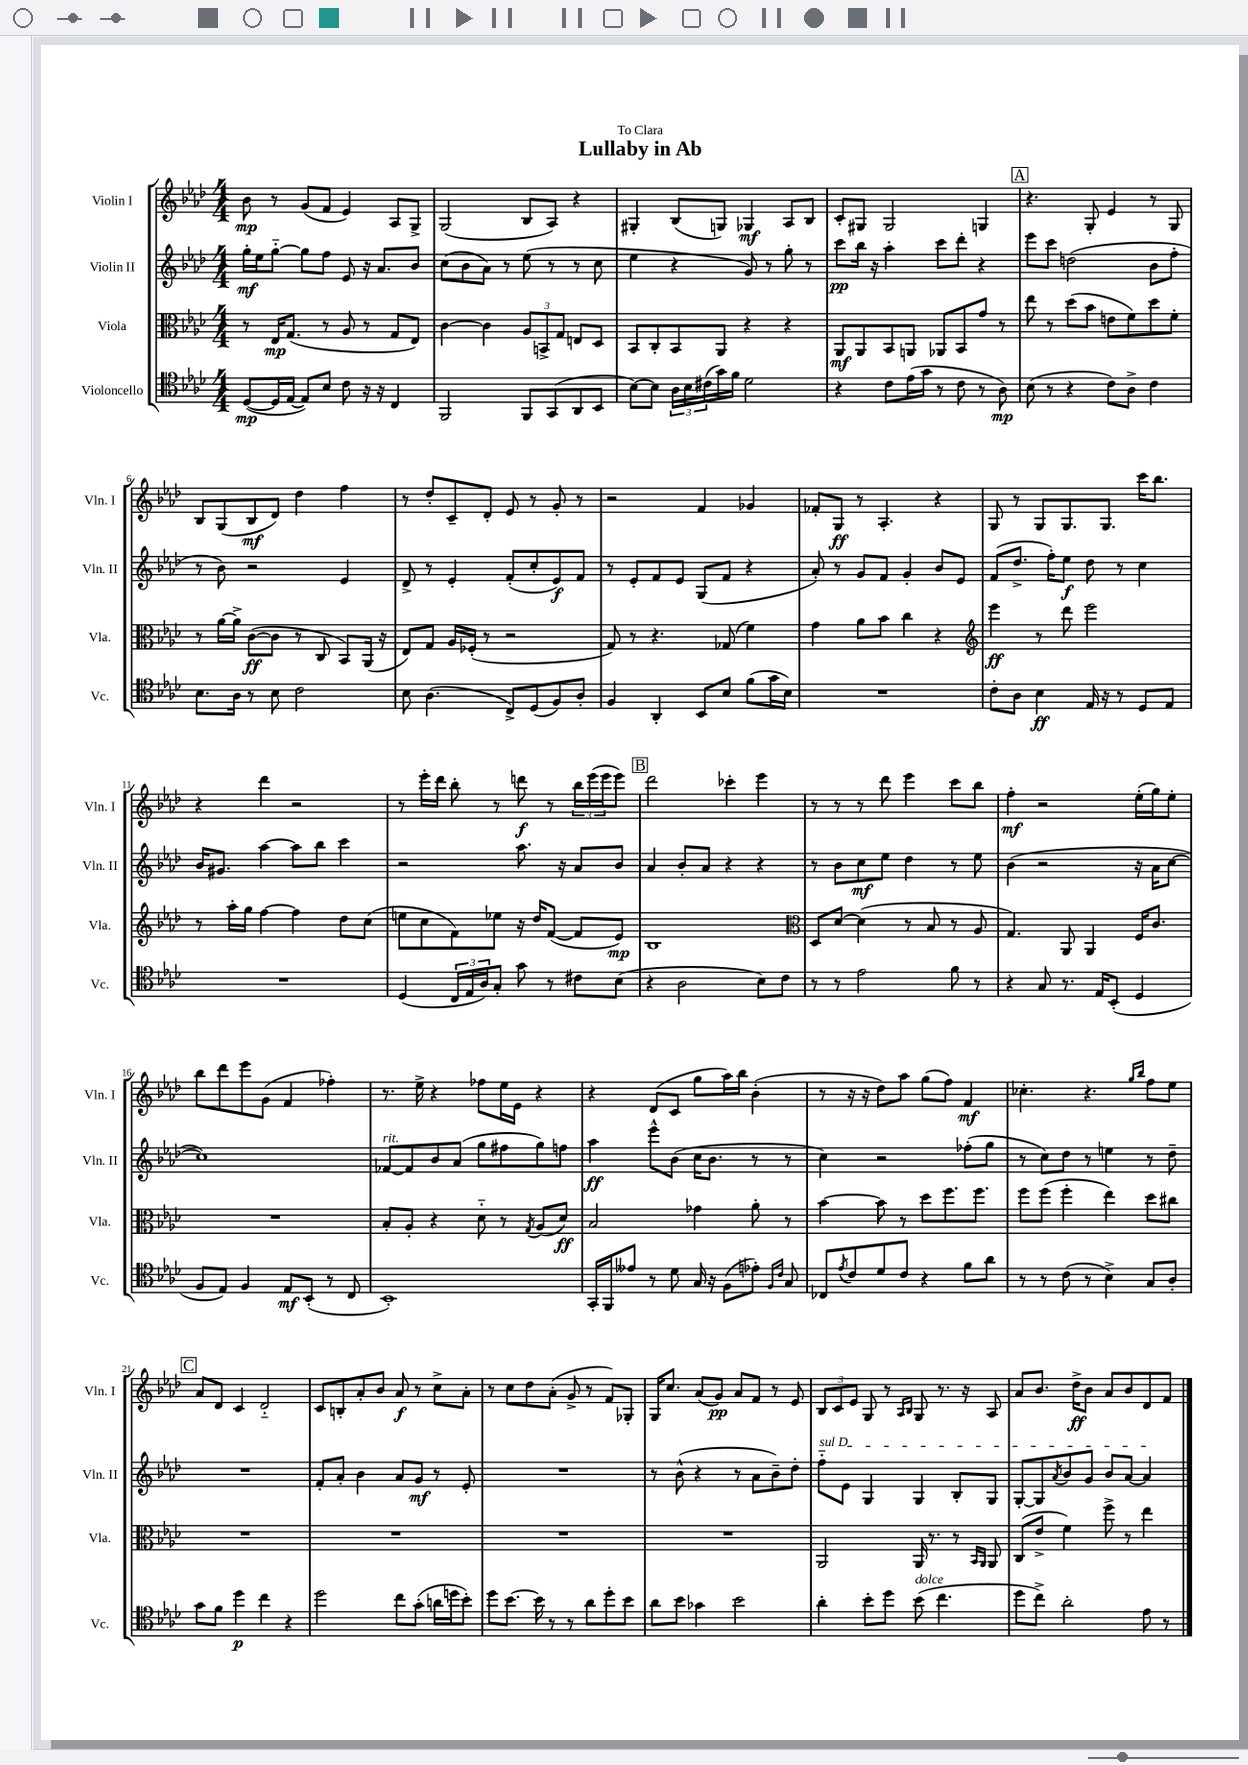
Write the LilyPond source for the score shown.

\header { title = "Lullaby in Ab" dedication = "To Clara" }
<<
\new StaffGroup <<
\new Staff = "s0" \with { instrumentName = "Violin I" shortInstrumentName = "Vln. I" } {
    \clef treble \key aes \major \numericTimeSignature \time 4/4
    bes'8\mp r8 g'8( f'8 ees'4) aes8 g8-> |
    g2( bes8 aes8) r4 |
    gis4-. bes8( g8) ges4\mf aes8 bes8 |
    c'8-. gis8 gis2 g4 |
    \mark \markup { \box "A" } r4. g8-. ees'4 r8 g8 |
    bes8 g8( bes8\mf des'8) des''4 f''4 |
    r8 des''8-. c'8-- des'8-. ees'8 r8 g'8-. r8 |
    r2 f'4 ges'4 |
    fes'8-. g8\ff r8 aes4.-. r4 |
    g8 r8 g8 g8. g8. c'''16 bes''8. |
    r4 des'''4 r2 |
    r8 ees'''16-. des'''16 bes''8-. r8 d'''8\f r8 \tuplet 3/2 { bes''16 ees'''16( ees'''16 } ees'''8) |
    \mark \markup { \box "B" } des'''2 ces'''4-. ees'''4 |
    r8 r8 r8 des'''8 ees'''4 c'''8 bes''8 |
    f''4-.\mf r2 ees''16-.( g''16) ees''8-. |
    bes''8 des'''8 ees'''8 g'8( f'4 fes''4-.) |
    r8. ees''16-> r4 fes''8 ees''16 ees'16 r4 |
    r4 des'8( c'8 g''8 aes''16) bes''16 bes'4-.( |
    r8 r16 r16 des''8) aes''8 g''8( f''8) f'4\mf |
    ces''4.-. r4. \grace { g''16 bes''16 } f''8 ees''8 |
    \mark \markup { \box "C" } aes'8 des'8 c'4 des'2-_ |
    c'8 b8-. aes'8-. bes'8 aes'8\f r8 c''8-> aes'8-. |
    r8 c''8 des''8 aes'8-.( g'8-> r8 f'8) ges8-. |
    g16 c''8. aes'8( g'8\pp) aes'8 f'8 r8 ees'8 |
    \tuplet 3/2 { bes8 c'8 ees'8 } g8 r8 \grace { aes16 bes16 } g8 r8. r16 aes8 |
    aes'8 bes'8. des''16->\ff bes'8 aes'8 bes'8 des'8 f'8 \bar "|." |
}
\new Staff = "s1" \with { instrumentName = "Violin II" shortInstrumentName = "Vln. II" } {
    \clef treble \key aes \major \numericTimeSignature \time 4/4
    g''16-.\mf ees''16 g''8~-_ g''8 f''8 ees'8 r16 aes'8. bes'8 |
    c''8( bes'8 aes'8) r8 ees''8( r8 r8 c''8 |
    ees''4 r4 g'8) r8 g''8-. r8 |
    c'''8\pp bes''16 r16 aes''4-. c'''8 des'''8-. r4 |
    \mark \markup { \box "A" } ees'''8 c'''8 d''2( bes'8 f''8-. |
    r8 bes'8) r2 ees'4 |
    des'8-> r8 ees'4-. f'8-.( c''8-. ees'8\f) f'8 |
    r8 ees'8-. f'8 ees'8 g8( f'8 r4 |
    aes'8-.) r8 g'8 f'8 g'4-. bes'8 ees'8 |
    f'8( des''8.-> f''16-.) ees''8\f des''8 r8 c''4 |
    bes'16 gis'8. aes''4~ aes''8 bes''8 c'''4 |
    r2 aes''8. r16 aes'8 bes'8 |
    \mark \markup { \box "B" } aes'4 bes'8-. aes'8 r4 r4 |
    r8 bes'8 c''8\mf ees''8 des''4 r8 ees''8 |
    bes'4( r2 r16 aes'16 c''8~ |
    c''1) |
    fes'8~^\markup { \italic "rit." } fes'8 bes'8 aes'8( g''8 fis''8 g''8) f''8 |
    aes''4\ff ees'''8-^ bes'8( c''16 bes'8. r8 r8 |
    c''4) r2 fes''8-.( g''8 |
    r8 c''8) des''8 r8 e''4 r8 des''8-- |
    \mark \markup { \box "C" } R1 |
    f'8-. aes'8-. bes'4 aes'8 g'8\mf r8 ees'8-. |
    R1 |
    r8 bes'8-^( r4 r8 aes'8 bes'8--) des''8-. |
    \once \override TextSpanner.bound-details.left.text = \markup { \italic "sul D" } f''8-_\startTextSpan ees'8 g4 g4 bes8-. g8 |
    g8~-. g8 \acciaccatura { aes'8 } bes'8 g'8 bes'8 aes'8~ aes'4\stopTextSpan \bar "|." |
}
\new Staff = "s2" \with { instrumentName = "Viola" shortInstrumentName = "Vla." } {
    \clef alto \key aes \major \numericTimeSignature \time 4/4
    r8 ees16\mp g8.( r8 aes8 r8 g8 ees8) |
    c'4~ c'4 \tuplet 3/2 { aes8 b,8-> g8 } e8 des8 |
    bes,8 c8-. bes,8 aes,8 r4 r4 |
    aes,8\mf aes,8 bes,8 a,8 aes,8 bes,8 g'8 r8 |
    \mark \markup { \box "A" } ees''8 r8 des''8( bes'8 e'8 f'8) des''8 f'8-. |
    r8 aes'16~ aes'16-> c'8~\ff( c'8 r8 c8 bes,8) aes,16( r16 |
    ees8) g8 aes16 fes16-.( r8 r2 |
    g8) r8 r4. ges8( f'4) |
    g'4 aes'8 bes'8 c''4 r4 |
    \clef treble ees'''4\ff r8 des'''8 ees'''2 |
    r8 aes''16-. g''16 f''4~ f''4 des''8 c''8( |
    e''8 c''8 f'8) ees''8 r16 des''16 f'8~( f'8 ees'8\mp) |
    \mark \markup { \box "B" } bes1 |
    \clef alto des8 des'8~ des'4( r8 bes8 r8 aes8 |
    g4.) aes,8 aes,4 f16 c'8. |
    R1 |
    bes8-. aes8-. r4 des'8-_ r8 \acciaccatura { g8 } aes8( des'8\ff) |
    bes2 ges'4 aes'8-. r8 |
    bes'4~ bes'8 r8 des''8 f''8. f''8. |
    f''8 f''8( f''4-. ees''4) des''8 cis''8 |
    \mark \markup { \box "C" } R1 |
    R1 |
    R1 |
    R1 |
    aes,2 aes,16 r8. r8 \grace { bes,16 aes,16 } aes,8 |
    c8( ees'8-> f'4) f''8-> r8 ees''4 \bar "|." |
}
\new Staff = "s3" \with { instrumentName = "Violoncello" shortInstrumentName = "Vc." } {
    \clef tenor \key aes \major \numericTimeSignature \time 4/4
    des8~\mp( des16 ees16~ ees8) bes8 c'8 r16 r16 c4 |
    f,2 f,8 g,8( aes,8 bes,8 |
    bes8~) bes8 \tuplet 3/2 { aes16 bes16 cis'16( } g'16) f'16 des'2 |
    r4 c'8 ees'16( g'16 r8 c'8 r8 aes8\mp) |
    \mark \markup { \box "A" } bes8( r8 r4 c'8) aes8-> c'4 |
    bes8. aes16 r8 bes8 c'2 |
    bes8 aes4.( c8->) des8( f8) aes8-. |
    f4 aes,4-. bes,8 bes8 f'8( g'16 bes16) |
    R1 |
    c'8-. aes8 bes4\ff ees16 r16 r8 des8 ees8 |
    R1 |
    des4( \tuplet 3/2 { c16 ees16 aes16) } g8-. g'8 r8 cis'8 bes8( |
    \mark \markup { \box "B" } r4 aes2 bes8) c'8 |
    r8 r8 ees'2 f'8 r8 |
    r4 g8 r8. ees16 bes,8-.( des4 |
    f8 ees8) f4 ees8\mf bes,8-.( r8 c8 |
    bes,1-.) |
    g,16-. f,16 eeses'8 r8 des'8 g16 r16 f8( ees'8-.) \grace { f16 c'16 } g8 |
    ces8 \acciaccatura { ees'8 } c'8 des'8 c'8 r4 f'8 aes'8 |
    r8 r8 c'8( r8 bes4->) g8 aes8-. |
    \mark \markup { \box "C" } g'8 f'8 des''4\p c''4 r4 |
    des''2 c''8 g'8-.( a'16 d''16 bes'8-.) |
    des''8 bes'8.~ bes'16 r8 r8 aes'8 des''8-. bes'8 |
    aes'8 bes'8 ges'4 bes'2 |
    aes'4-. bes'8-. des''8 bes'8^\markup { \italic "dolce" }( c''4. |
    des''8 c''8->) aes'2-. ees'8 r8 \bar "|." |
}
>>
>>
